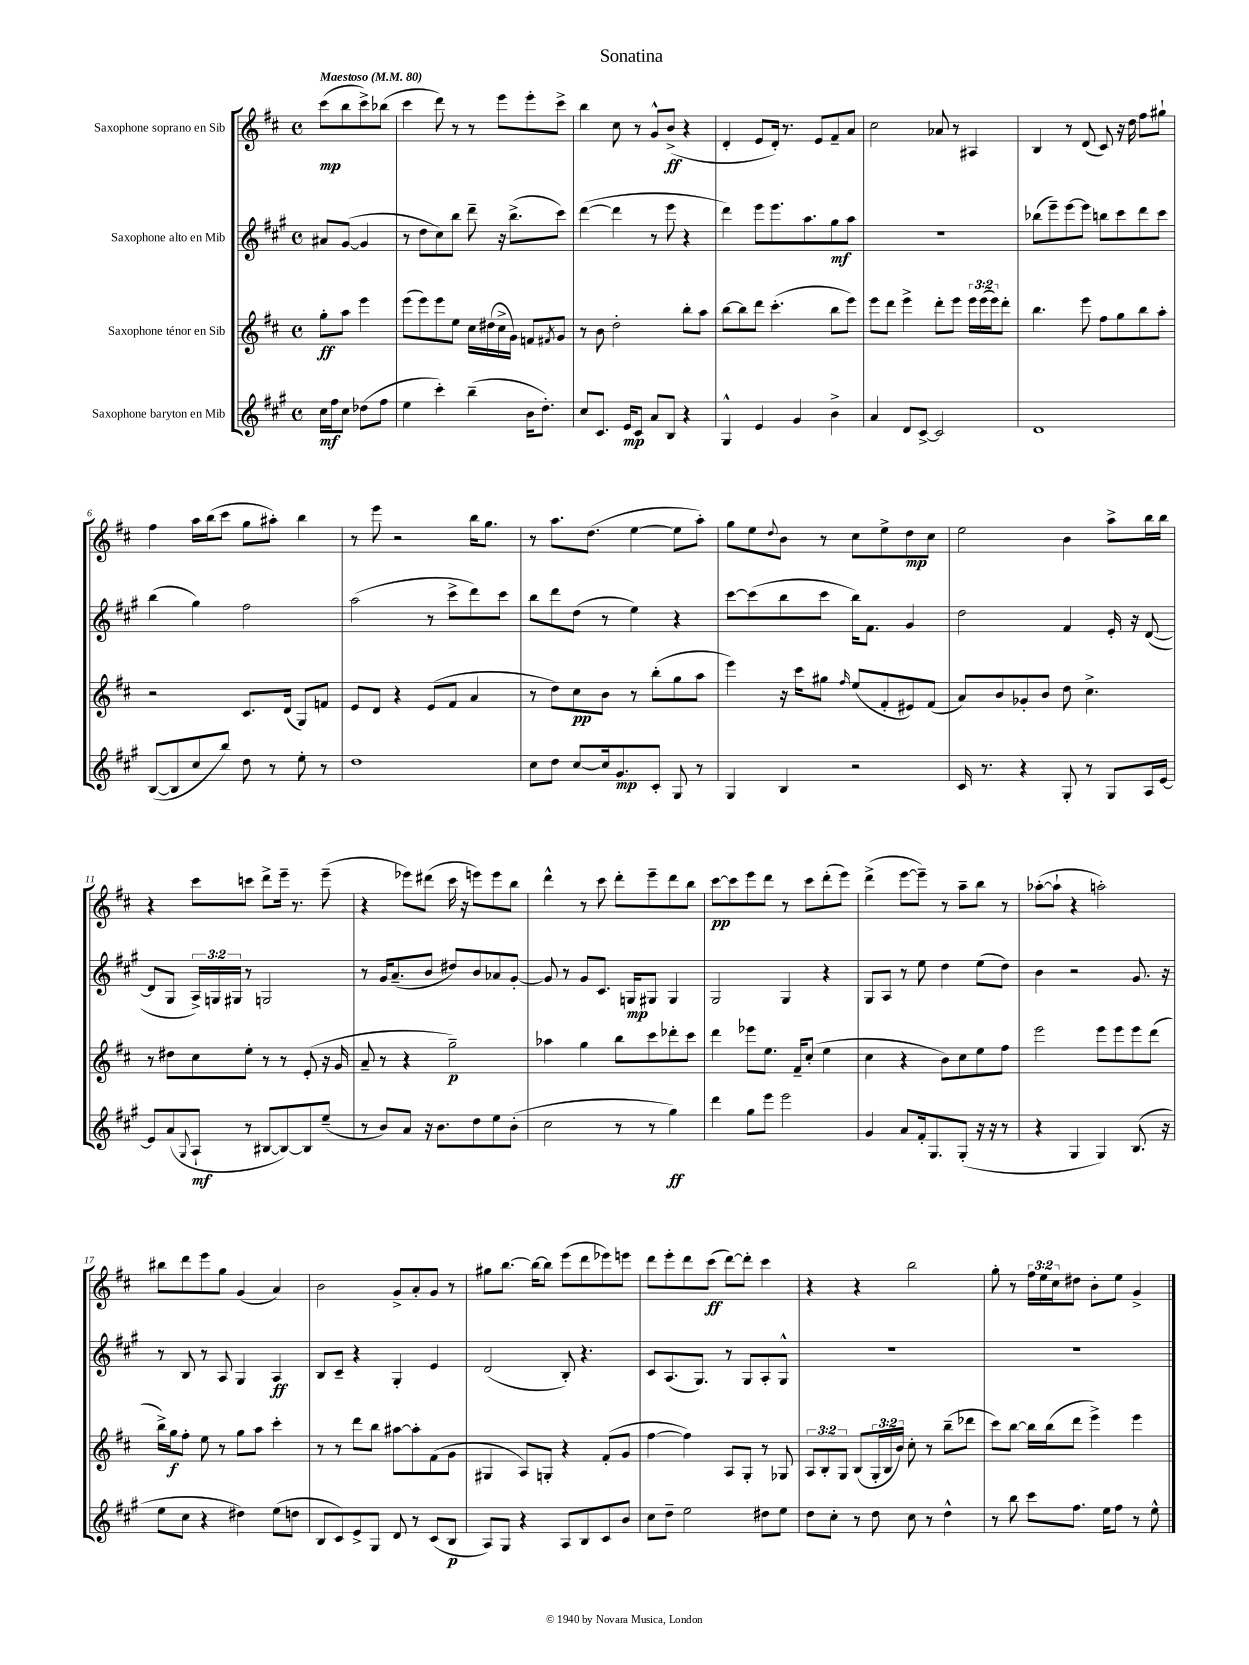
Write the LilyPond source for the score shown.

\header { title = "Sonatina" }
<<
\new StaffGroup <<
\new Staff = "s0" \with { instrumentName = "Saxophone soprano en Sib" } {
    \clef treble \key d \major \defaultTimeSignature \time 4/4 \override Staff.TupletNumber.text = #tuplet-number::calc-fraction-text \partial 2 \tempo "Maestoso" 4 = 80
    cis'''8\mp( b''8 cis'''8->) bes''8( |
    cis'''4 d'''8) r8 r8 e'''8 e'''8-. cis'''8-> |
    b''4 cis''8 r8 g'8-^ b'8->\ff( r4 |
    d'4-. e'8 d'16-.) r8. e'8 fis'8-- a'8 |
    cis''2 aes'8 r8 ais4 |
    b4 r8 d'8( cis'8) r16 d''16 fis''8 gis''8-! |
    fis''4 a''16 b''16( cis'''8 g''8 ais''8-.) b''4 |
    r8 e'''8 r2 b''16 g''8. |
    r8 a''8. d''8.( e''4~ e''8 a''8-.) |
    g''8 e''8 \appoggiatura { d''8 } b'8 r8 cis''8 e''8-> d''8\mp cis''8 |
    e''2 b'4 a''8-> b''16 b''16 |
    r4 cis'''8 c'''8 d'''8-> e'''16-- r8. e'''8--( |
    r4 ees'''8) dis'''8( cis'''16 r16 e'''8) e'''8 b''8 |
    d'''4-^ r8 cis'''8 d'''8-. e'''8-- d'''8 b''8 |
    cis'''8~\pp cis'''8 e'''8 d'''8 r8 cis'''8 d'''8-.( e'''8) |
    d'''4->( e'''8~ e'''8--) r8 a''8-- b''8 r8 |
    aes''8~-.( aes''8-! r4 a''2-.) |
    bis''8 d'''8 e'''8 g''8 g'4( a'4) |
    b'2 g'8-> a'8-. g'8 r8 |
    gis''8 b''8.~ b''16~ b''8 e'''8( d'''8 ees'''8) e'''8 |
    d'''8 e'''8-. d'''8 cis'''8\ff( d'''8~) d'''8-. cis'''4 |
    r4 r4 b''2 |
    g''8-. r8 \tuplet 3/2 { fis''16 e''16 cis''16 } dis''8 b'8-. e''8 g'4-> \bar "|." |
}
\new Staff = "s1" \with { instrumentName = "Saxophone alto en Mib" } {
    \clef treble \key a \major \defaultTimeSignature \time 4/4 \override Staff.TupletNumber.text = #tuplet-number::calc-fraction-text \partial 2
    ais'8 gis'8~( gis'4 |
    r8 d''8 cis''8) b''8 d'''8-- r16 b''8.->( cis'''8) |
    d'''4~( d'''4 r8 e'''8 r4 |
    d'''4) e'''8 e'''8. a''8. gis''8\mf a''8 |
    R1 |
    bes''8( e'''8--) e'''8~ e'''8 b''8 cis'''8 d'''8 cis'''8 |
    b''4( gis''4) fis''2 |
    a''2( r8 cis'''8-> d'''8) cis'''8 |
    b''8 d'''8 d''8( r8 e''4) r4 |
    cis'''8~ cis'''8( b''8 cis'''8 b''16) fis'8. gis'4 |
    d''2 fis'4 e'16-. r16 d'8~( |
    d'8 gis8 \tuplet 3/2 { a16->) g16 gis16 } r8 g2 |
    r8 gis'16 a'8.--( b'8 dis''8) b'8 aes'8 gis'8~-. |
    gis'8 r8 gis'8 cis'8. g16\mp gis8 gis4 |
    gis2 gis4 r4 |
    gis8 a8 r8 e''8 d''4 e''8( d''8) |
    b'4 r2 gis'8. r16 |
    r8 b8 r8 a8 gis4 a4\ff |
    b8 cis'8-- r4 gis4-. e'4 |
    d'2( b8-.) r4. |
    cis'8 a8.( gis8.) r8 gis8 a8-. gis8-^ |
    R1 |
    R1 \bar "|." |
}
\new Staff = "s2" \with { instrumentName = "Saxophone ténor en Sib" } {
    \clef treble \key d \major \defaultTimeSignature \time 4/4 \override Staff.TupletNumber.text = #tuplet-number::calc-fraction-text \partial 2
    g''8-.\ff a''8 e'''4 |
    e'''8( e'''8) e'''8 e''8 cis''16 dis''16( cis''16-> g'16) f'8 \acciaccatura { fis'8 } g'8 |
    r8 b'8 d''2-. b''8-. a''8 |
    b''8~ b''8 d'''8 cis'''4.-.( b''8 e'''8) |
    e'''8 d'''8 e'''4-> d'''8-. e'''8 \tuplet 3/2 { e'''16 e'''16( e'''16) } d'''8-. |
    b''4. e'''8 fis''8 g''8 b''8 a''8-. |
    r2 cis'8. d'16( g8) f'8 |
    e'8 d'8 r4 e'8( fis'8 a'4 |
    r8 d''8) cis''8\pp b'8 r8 b''8-.( g''8 a''8 |
    e'''4) r16 cis'''16 gis''8 \grace { fis''16 } e''8( fis'8-. eis'8) fis'8( |
    a'8) b'8 ges'8-. b'8 d''8 cis''4.-> |
    r8 dis''8 cis''8 e''8-. r8 r8 e'8-.( r16 g'16 |
    a'8-- r8 r4 g''2--\p) |
    aes''4 g''4 b''8 cis'''8 des'''8-. cis'''8 |
    d'''4 ees'''8 e''8. fis'16-- cis''8-.( e''4 |
    cis''4 r4 b'8) cis''8 e''8 fis''8 |
    e'''2 e'''8 e'''8 e'''8 d'''8( |
    b''16->) g''16\f fis''8-. e''8 r8 g''8 a''8 cis'''4-. |
    r8 r8 d'''8 b''8 ais''8~ ais''8-. fis'8( g'8 |
    gis4 a8) g8-. r4 fis'8-.( g'8 |
    fis''4~ fis''4) a8 g8-. r8 ges8 |
    \tuplet 3/2 { a8 b8-. g8 } b8( \tuplet 3/2 { g16-. b16 b'16) } cis''8-. r8 b''8--( des'''8 |
    cis'''8) b''8~ b''16 b''16( d'''8 e'''4->) e'''4 \bar "|." |
}
\new Staff = "s3" \with { instrumentName = "Saxophone baryton en Mib" } {
    \clef treble \key a \major \defaultTimeSignature \time 4/4 \partial 2
    cis''16\mf fis''16 cis''8 des''8( fis''8 |
    e''4 cis'''4-.) b''4--( b'16 d''8.-.) |
    cis''8 cis'8. e'16\mp cis'8 a'8 b8 r4 |
    gis4-^ e'4 gis'4 b'4-> |
    a'4 d'8 cis'8~-> cis'2 |
    d'1 |
    b8~( b8 cis''8 b''8) d''8 r8 e''8-. r8 |
    d''1 |
    cis''8 d''8 cis''8~ cis''16 gis'8.\mp cis'8-. gis8 r8 |
    gis4 b4 r2 |
    cis'16 r8. r4 gis8-. r8 gis8 a16 e'16~ |
    e'8 a'8( \appoggiatura { gis8 } a8-!\mf r8 bis8~ bis8~) bis8 e''8--( |
    r8 b'8) a'8 r16 b'8. d''8 e''8 b'8-.( |
    cis''2 r8 r8 gis''4\ff) |
    d'''4 gis''8 e'''8 e'''2 |
    gis'4 a'8 fis'16-. gis8. gis8-.( r16 r16 r8 |
    r4 gis4 gis4) b8.( r16 |
    e''8 cis''8 r4 dis''4) e''8( d''8 |
    b8 cis'8) e'8-> gis8 d'8 r8 cis'8( b8\p |
    a8) gis8 r4 a8 b8 cis'8 b'8 |
    cis''8 d''8-- e''2 dis''8 e''8 |
    d''8 cis''8-. r8 d''8 cis''8 r8 d''4-^ |
    r8 b''8 cis'''8 fis''8. e''16 fis''8 r8 e''8-^ \bar "|." |
}
>>
>>
